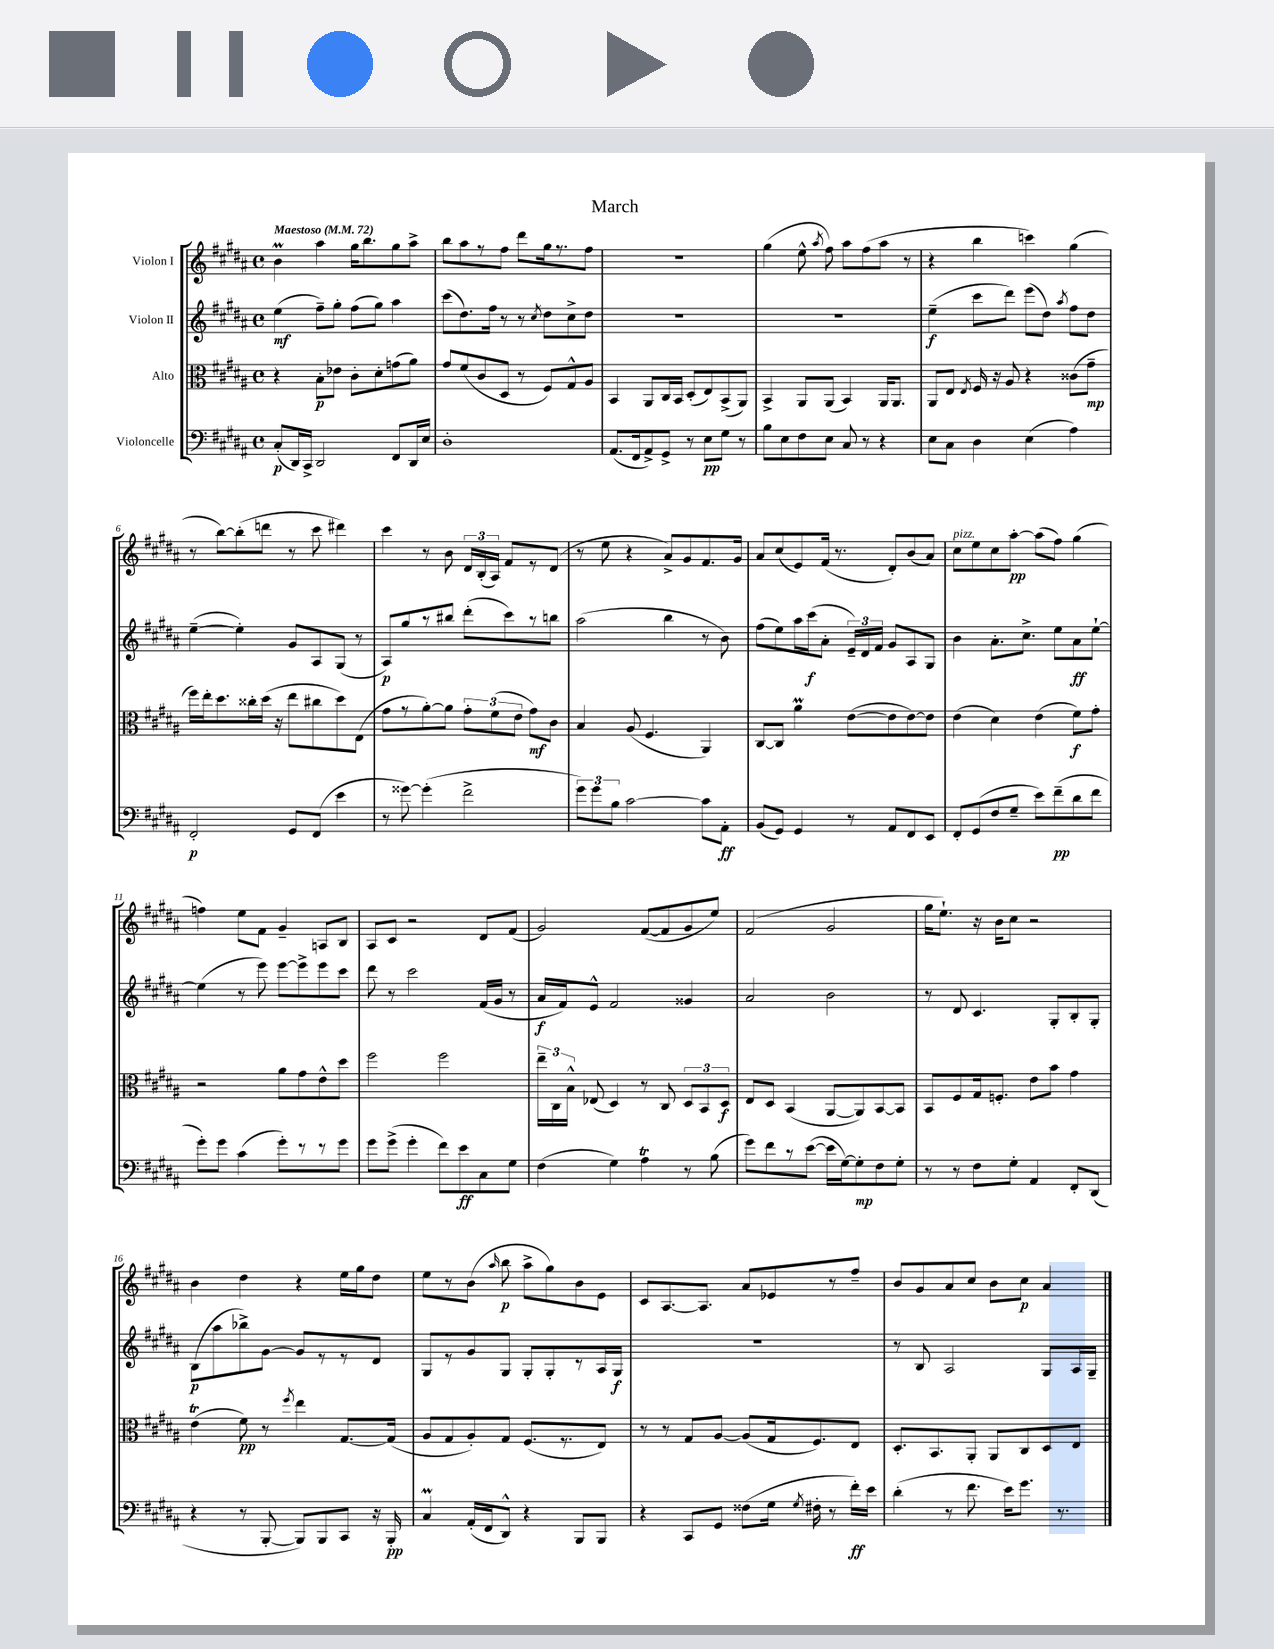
\header { title = "March" }
<<
\new StaffGroup <<
\new Staff = "s0" \with { instrumentName = "Violon I" } {
    \clef treble \key b \major \defaultTimeSignature \time 4/4 \tempo "Maestoso" 4 = 72
    \autoBeamOff b'4\prall ais''4 gis''16[ b''8. gis''8 ais''8]-> |
    b''8[ ais''8 r8 fis''8] dis'''8[ gis''16 r8. fis''8] |
    r1 |
    gis''4( e''8-^ \acciaccatura { ais''8 } fis''8) ais''8[ fis''8( ais''8] r8 |
    r4 b''4 c'''4) gis''4( |
    r8 b''8[~) b''8-.( d'''8] r8 cis'''8 dis'''4) |
    cis'''4 r8 b'8 \tuplet 3/2 { dis'16[ b16-.( ais16]) } fis'8[ r8 dis'8]( |
    r8 e''8 r4 ais'8[->) gis'8 fis'8. gis'16] |
    ais'8[ cis''8( e'8) fis'16]( r8. dis'8[-.) b'8( ais'8]) |
    cis''8[^\markup { \italic "pizz." } e''8 cis''8 ais''8]~-.\pp ais''8[( fis''8]) gis''4( |
    f''4) e''8[ fis'8] gis'4-- a8[ b8] |
    ais8[ cis'8] r2 dis'8[ fis'8]( |
    gis'2) fis'8[~( fis'8 gis'8 e''8]) |
    fis'2( gis'2 |
    gis''16[ e''8.]-!) r16 b'16[ cis''8] r2 |
    b'4 dis''4 r4 e''16[ gis''16 dis''8] |
    e''8[ r8 b'8]( \grace { ais''16 } b''8\p ais''8[-> gis''8) b'8 e'8] |
    cis'8[ ais8.~ ais8.] ais'8[ ees'8 r8 fis''8]-- |
    b'8[ gis'8 ais'8 cis''8] b'8[ cis''8]\p ais'4 \bar "|." |
}
\new Staff = "s1" \with { instrumentName = "Violon II" } {
    \clef treble \key b \major \defaultTimeSignature \time 4/4
    \autoBeamOff e''4\mf( fis''8[--) gis''8]-. fis''8[( gis''8]) ais''4 |
    cis'''8[( dis''8.) fis''16] r8 r8 \acciaccatura { cis''8 } dis''8[ cis''8-> dis''8] |
    r1 |
    r1 |
    e''4--\f( cis'''8[ dis'''8]) e'''8[( dis''8]) \acciaccatura { ais''8 } fis''8[ dis''8] |
    e''4~--( e''4-.) gis'8[ ais8 gis8]( r8 |
    ais8[\p) gis''8 r8 bis''8] dis'''8[-.( cis'''8) r8 b''8] |
    ais''2( b''4 r8 b'8) |
    fis''8[( e''8) ais''16 cis'''16\f( ais'8]-. \tuplet 3/2 { e'16[--) dis'16 fis'16] } gis'8[ ais8 gis8] |
    b'4 ais'8.[-. cis''8.]-> e''8[ ais'8\ff e''8]~-! |
    e''4( r8 e'''8) e'''8[~ e'''8-> e'''8 cis'''8] |
    dis'''8 r8 cis'''2 fis'16[( gis'16] r8 |
    ais'16[\f fis'16) e'8]-^ fis'2 gisis'4 |
    ais'2 b'2 |
    r8 dis'8 cis'4. gis8[-. b8-. gis8]-. |
    b8[\p( ais''8 bes''8->) gis'8]~ gis'8[ r8 r8 dis'8] |
    gis8[ r8 gis'8 gis8] gis8[-. gis8-. r8 ais16 gis16]\f |
    R1 |
    r8 b8 ais2 gis8[ ais16 gis16]-- \bar "|." |
}
\new Staff = "s2" \with { instrumentName = "Alto" } {
    \clef alto \key b \major \defaultTimeSignature \time 4/4
    \autoBeamOff r4 b8[-.\p ees'8] cis'8[-. dis'8-. g'8( ais'8]) |
    gis'8[ fis'8( cis'8 dis8] r8 fis8[) gis8-^ ais8] |
    b,4 ais,8[ cis16 b,16] dis8[-.( e8) b,8->( ais,8]) |
    b,4-> ais,8[ ais,8]( b,4) ais,16[ ais,8.] |
    ais,8[ e8] \acciaccatura { e8 } fis16 r16 ais8 r4 cisis'8[( gis'8]--\mp |
    fis''16[) e''16-. dis''8. cisis''16-. dis''16]( r16 e''8[ cis''8 dis''8) e8]( |
    gis'8[ r8 ais'8~-.) ais'8] \tuplet 3/2 { gis'8[-. fis'8( e'8] } gis'8[\mf) cis'8] |
    b4 ais8( fis4. ais,4) |
    cis8[~ cis8] ais'4\prall e'8[~( e'8 e'8~) e'8] |
    e'4( dis'4) e'4( fis'8[\f) gis'8]-. |
    r2 ais'8[ gis'8 e'8-^ dis''8] |
    fis''2 fis''2 |
    \tuplet 3/2 { e''16[-- cis16 b16]-^ } ees8( dis4) r8 cis8 \tuplet 3/2 { dis8[ b,8 dis8]\f } |
    e8[ dis8] b,4( ais,8[~ ais,8) b,8~ b,8] |
    b,8[ fis8 gis16 f8.]-. e'8[ b'8] gis'4 |
    e'4\trill( fis'8\pp) r8 \acciaccatura { fis''8 } e''4 gis8.[~ gis16]( |
    ais8[ gis8 ais8-.) gis8] fis8.[( r8. e8]) |
    r8 r8 gis8[ ais8]~ ais8[( gis16 fis8.) e8] |
    dis8.[-. b,8. ais,8]-. ais,8[ cis8 dis8 e8] \bar "|." |
}
\new Staff = "s3" \with { instrumentName = "Violoncelle" } {
    \clef bass \key b \major \defaultTimeSignature \time 4/4
    \autoBeamOff cis8[-.\p( dis,16) cis,16]-> dis,2 fis,8[ dis,16 e16] |
    dis1-. |
    ais,8.[( fis,16 ais,8->) gis,8]-> r8 e8[\pp gis8] r8 |
    b8[ e8 fis8 e8] cis8 r8 r4 |
    e8[ cis8] dis4 e4( ais4) |
    fis,2-.\p gis,8[ fis,8]( e'4 |
    r8 gisis'8~) gisis'4-.( fis'2-> |
    \tuplet 3/2 { gis'8[) gis'8 b8] } cis'2~ cis'8[ ais,8]-.\ff |
    b,8[( gis,8]) gis,4 r8 ais,8[ fis,8 e,8] |
    fis,8[-. gis,8( fis8 gis8]-- e'8[) fis'8--\pp( dis'8 fis'8] |
    gis'8[-.) gis'8] cis'4( gis'8[-.) r8 r8 gis'8] |
    gis'8[ gis'8]->( gis'4-. fis'8[) e'8\ff cis8 gis8] |
    fis4( gis4) ais4\trill r8 b8( |
    gis'8[) fis'8 r8 e'8]~( e'16[ gis16~) gis8-.\mp fis8 gis8]-. |
    r8 r8 fis8[ gis8]-. ais,4 fis,8[-. dis,8]( |
    r4 r8 b,,8~-. b,,8[) b,,8 cis,8] r16 b,,16-.\pp |
    cis4\prall ais,16[-.( fis,16 dis,8]-^) r4 b,,8[ b,,8] |
    r4 cis,8[ gis,8] fisis8[( gis16] \acciaccatura { gis8 } fis16-. r8 fis'16[-.\ff) e'16] |
    dis'4-.( r8 fis'8. e'16[) gis'8.] r8. \bar "|." |
}
>>
>>
